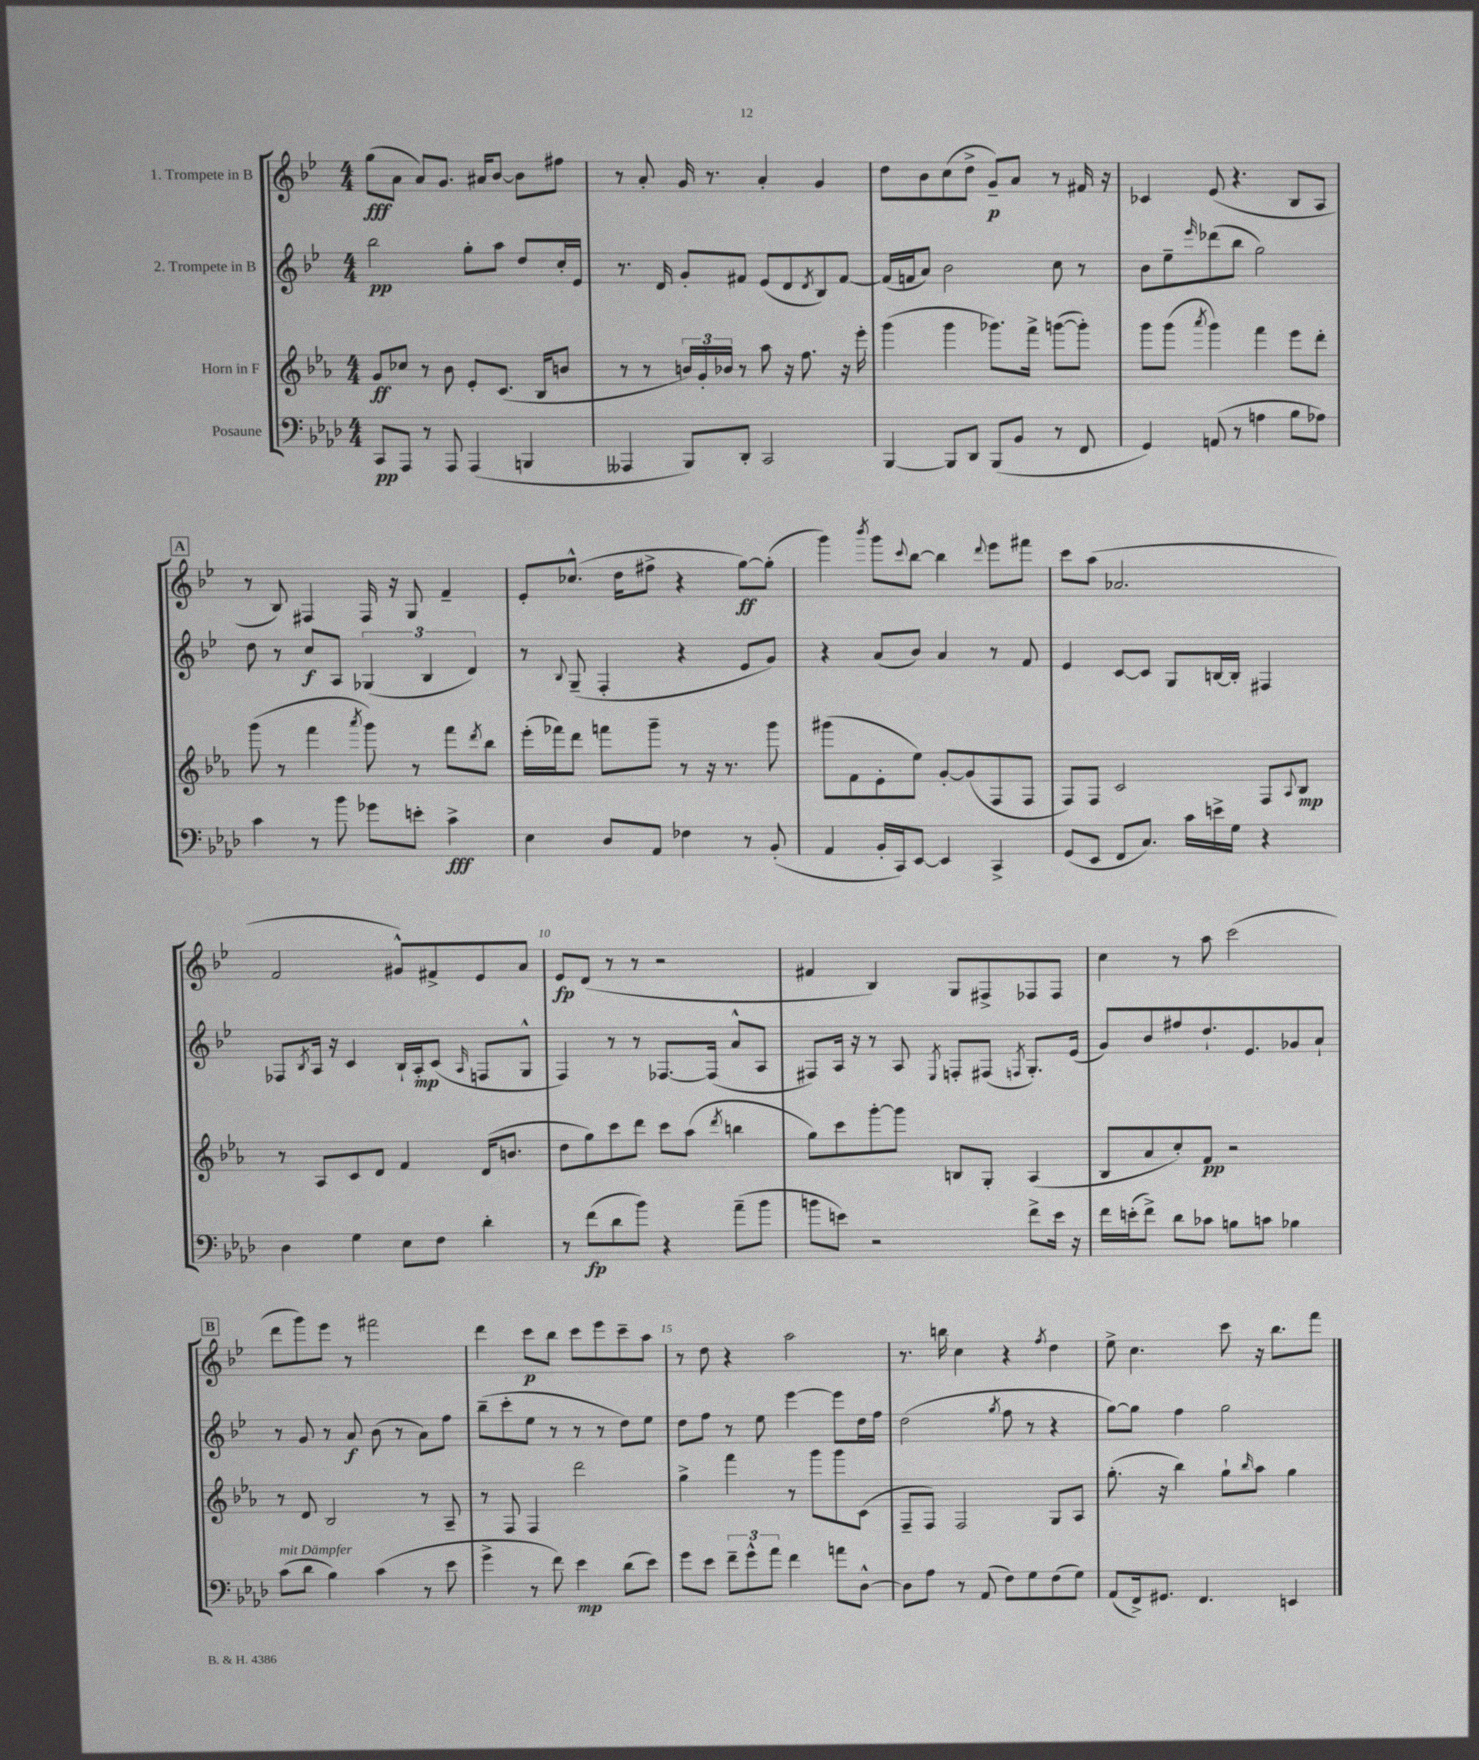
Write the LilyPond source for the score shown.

<<
\new StaffGroup <<
\new Staff = "s0" \with { instrumentName = "1. Trompete in B" } {
    \clef treble \key bes \major \numericTimeSignature \time 4/4
    g''8\fff( a'8 a'8) g'8. ais'16 bes'8~ bes'8 fis''8 |
    r8 a'8-. g'16 r8. a'4-. g'4 |
    d''8 bes'8 c''8( d''8-> g'8--\p) a'8 r8 fis'16 r16 |
    ces'4 ees'8( r4. bes8 a8 |
    \mark \markup { \box "A" } r8 bes8) fis4 fis16 r16 g8 f'4-- |
    ees'8-. ces''8.-^( d''16 fis''8-> r4 g''8~\ff) g''8-.( |
    g'''4) \acciaccatura { bes'''8 } g'''8 \appoggiatura { c'''8 } bes''8~ bes''4 \appoggiatura { d'''8 } ees'''8 fis'''8 |
    c'''8 a''8( aes'2. |
    f'2 gis'8-^) fis'8-> ees'8 a'8 |
    ees'8\fp d'8( r8 r8 r2 |
    fis'4 bes4) g8 fis8-> fes8 fes8 |
    c''4 r8 a''8 c'''2( |
    \mark \markup { \box "B" } d'''8 g'''8) ees'''8 r8 fis'''2 |
    d'''4 c'''8\p bes''8 c'''8 ees'''8 c'''8-- a''8 |
    r8 d''8 r4 a''2 |
    r8. b''16 c''4 r4 \acciaccatura { f''8 } d''4 |
    ees''8-> c''4. c'''8 r16 bes''8. f'''8 \bar "|." |
}
\new Staff = "s1" \with { instrumentName = "2. Trompete in B" } {
    \clef treble \key bes \major \numericTimeSignature \time 4/4
    bes''2\pp g''8-. a''8 d''8 c''16-. ees'16 |
    r8. d'16 g'8-. fis'8 ees'8( d'8 \acciaccatura { d'8 } bes8) fis'8~ |
    fis'16( f'16 a'8) bes'2 c''8 r8 |
    bes'8 ees''8-- \grace { ees'''16 } des'''8( bes''8 g''2) |
    \mark \markup { \box "A" } d''8 r8 c''8\f a8 \tuplet 3/2 { ges4( bes4 d'4) } |
    r8 \appoggiatura { bes8 } g8--( f4-. r4 ees'8 g'8) |
    r4 a'8( bes'8) a'4 r8 f'8 |
    ees'4 c'8~ c'8 g8 b16~ b16-. fis4 |
    fes8 \acciaccatura { bes8 } a16 r16 c'4 bes16-! a16-.\mp c'8( \grace { a16 } f8 g8-^ |
    f4) r8 r8 fes8.~ fes16( a'8-^ a8 |
    fis8) a16 r16 r8 a8 \acciaccatura { ees8 } f8-. fis8( \acciaccatura { f8 } g8.-.) ees'16( |
    g'8) bes'8 fis''8 d''8.-! ees'8. ges'8 a'8-! |
    \mark \markup { \box "B" } r8 g'8 r8 a'8\f bes'8( r8 a'8) f''8 |
    bes''8--( c'''8-. ees''8 r8 r8 r8 d''8) ees''8 |
    d''8 f''8 r8 ees''8 ees'''4~ ees'''8 d''16 f''16 |
    d''2( \acciaccatura { g''8 } f''8 r8 r4 |
    g''8~) g''8 f''4 g''2 \bar "|." |
}
\new Staff = "s2" \with { instrumentName = "Horn in F" } {
    \clef treble \key ees \major \numericTimeSignature \time 4/4
    g'8\ff ces''8 r8 bes'8 ees'8-. c'8.( bes16 b'8 |
    r8 r8 \tuplet 3/2 { b'16) g'16-. bes'16 } r8 aes''8 r16 f''8. r16 ees'''16-. |
    g'''4( g'''4 ges'''8.) f'''16-> g'''8~( g'''8-.) |
    g'''8 g'''8( \acciaccatura { aes'''8 } g'''4) f'''4 ees'''8 d'''8-. |
    \mark \markup { \box "A" } g'''8( r8 f'''4 \acciaccatura { aes'''8 } g'''8) r8 f'''8 \acciaccatura { d'''8 } bes''8 |
    ees'''16-.( fes'''16) d'''8 f'''8 g'''8-- r8 r16 r8. g'''8 |
    gis'''8( f'8 ees'8-. ees''8) g'8~-. g'8( f8 f8 |
    f8) f8 c'2 f8 \appoggiatura { aes8 } bes8\mp |
    r8 aes8 c'8 d'8 f'4 d'16( b'8. |
    d''8 g''8) c'''8 d'''8 c'''8 aes''8( \acciaccatura { d'''8 } b''4 |
    g''8) c'''8 g'''8~-. g'''8 b8 g8-. aes4( |
    bes8 aes'8 c''8-.) f'8\pp r2 |
    \mark \markup { \box "B" } r8 d'8 bes2 r8 aes8-- |
    r8 f8 f4 d'''2 |
    g''4-> f'''4 r8 g'''8 g'''8 c'8( |
    f8-- f8) f2 g8 aes8 |
    g''8.-.( r16 bes''4) g''8-! \grace { bes''16 } aes''8 g''4 \bar "|." |
}
\new Staff = "s3" \with { instrumentName = "Posaune" } {
    \clef bass \key aes \major \numericTimeSignature \time 4/4
    c,8\pp aes,,8 r8 aes,,8 aes,,4( b,,4 |
    aeses,,4 bes,,8) des,8-. c,2 |
    bes,,4~ bes,,8 des,8 bes,,8( bes,8 r8 f,8 |
    g,4) a,8( r8 a4 bes8 aes8) |
    \mark \markup { \box "A" } c'4 r8 bes'8 ges'8 e'8-. c'4->\fff |
    ees4 des8 aes,8 fes4 r8 bes,8-.( |
    aes,4 bes,16-. c,16) ees,8~ ees,4 c,4-> |
    g,8( ees,8 f,8 c8.) c'16 e'16-> g16 r4 |
    des4 g4 ees8 f8 des'4-. |
    r8 f'8\fp( des'8 bes'8) r4 aes'8--( bes'8 |
    b'8 e'8) r2 f'8-> e'16 r16 |
    f'16 e'16-.( f'8->) des'8 ces'8 b8 c'8 bes4 |
    \mark \markup { \box "B" } c'8^\markup { \italic "mit Dämpfer" }( des'8 bes4) c'4( r8 ees'8 |
    g'4-> r8 f'8) ees'4\mp des'8( ees'8) |
    g'8 ees'8 \tuplet 3/2 { f'8-- g'8-^ aes'8 } f'4 a'8 des8~-^ |
    des8 aes8 r8 aes,8( f8) g8 f8( g8) |
    aes,8( f,16->) gis,8. f,4. e,4 \bar "|." |
}
>>
>>
\layout { \context { \Score \override BarNumber.break-visibility = ##(#f #t #t) barNumberVisibility = #(every-nth-bar-number-visible 5) } }
